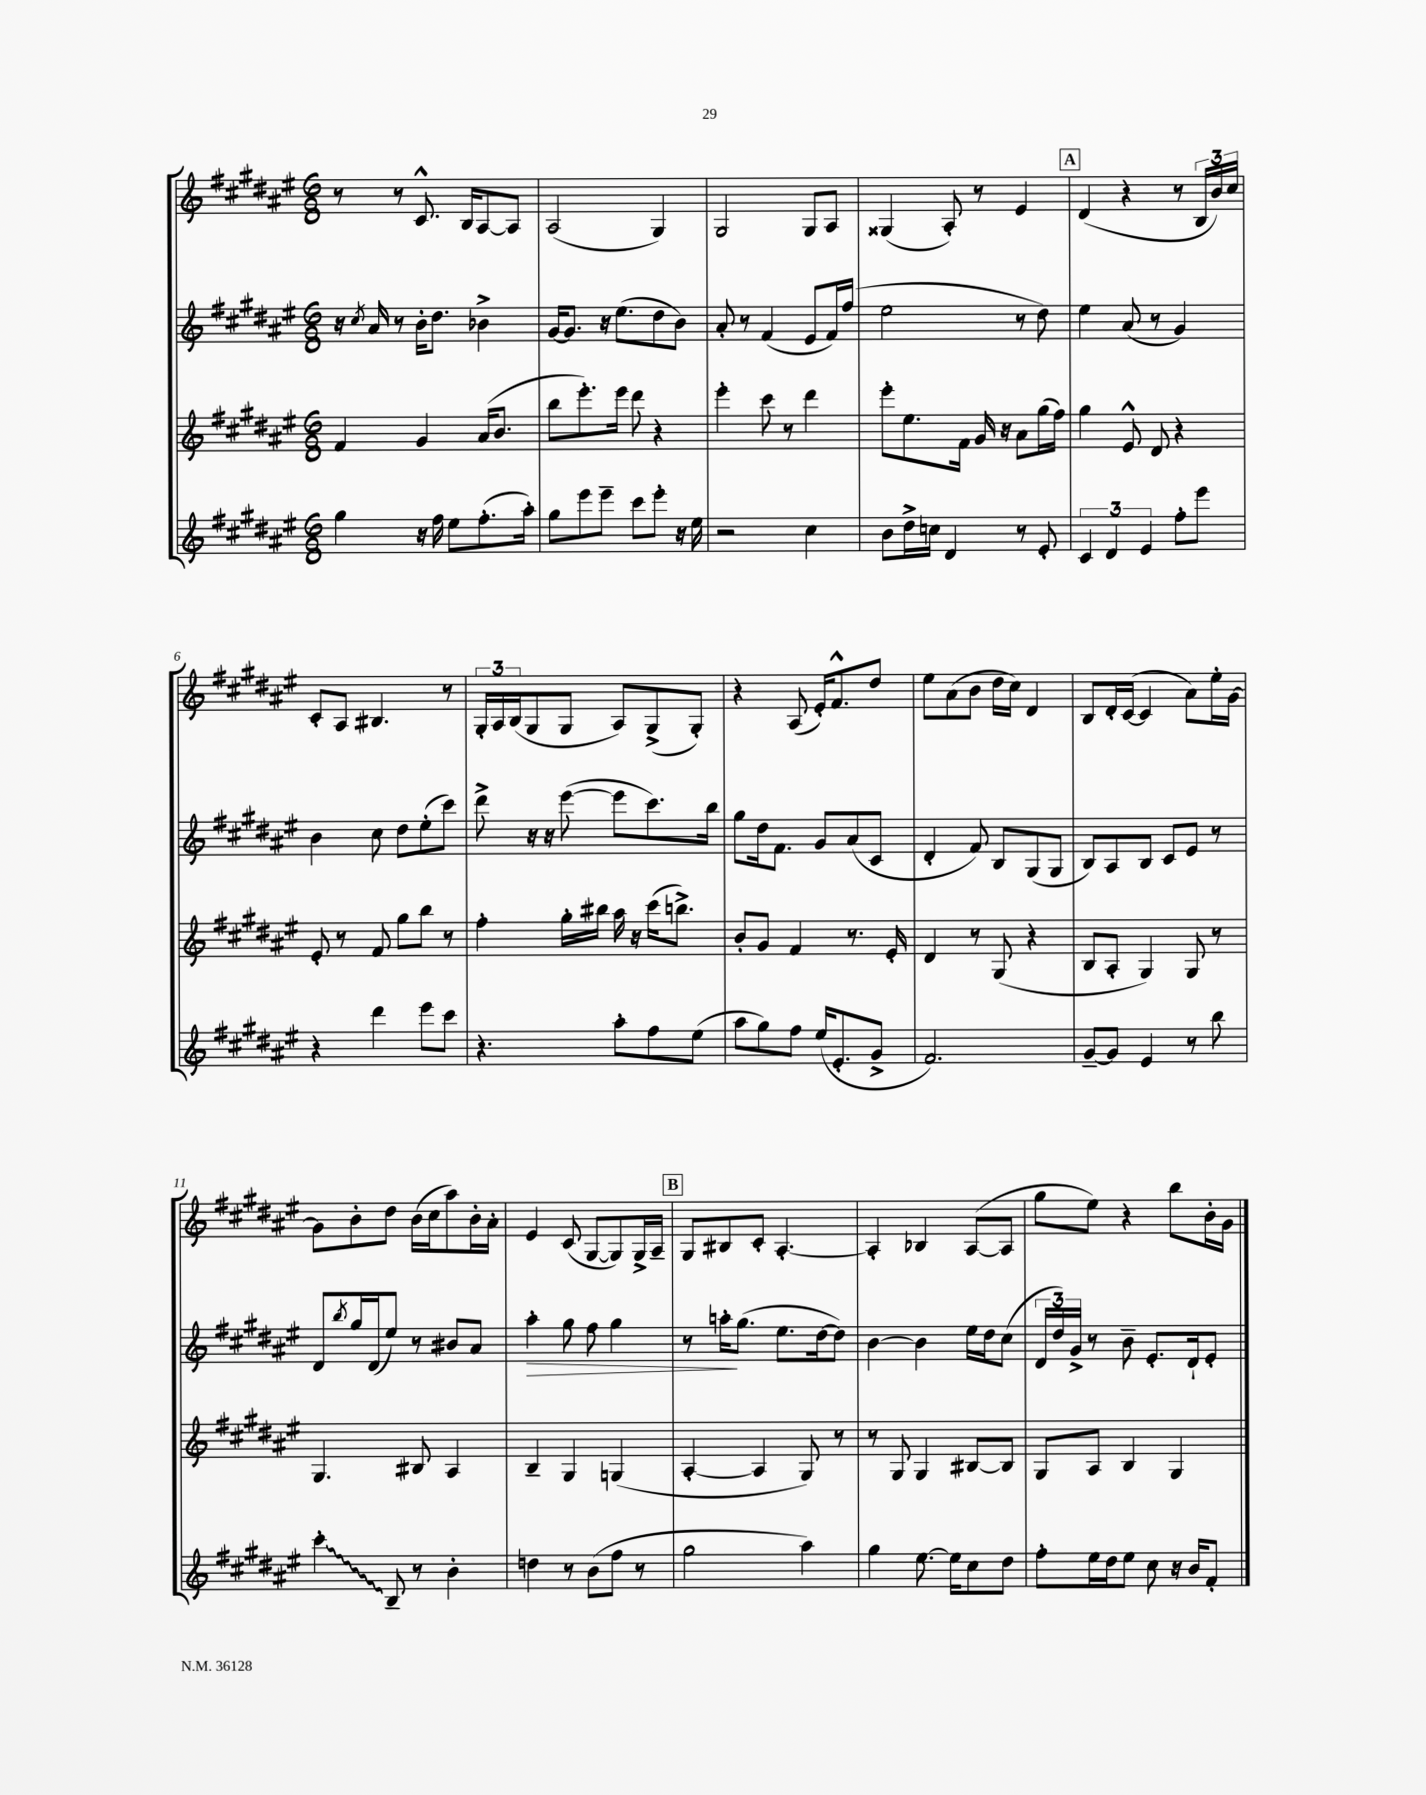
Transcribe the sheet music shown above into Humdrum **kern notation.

**kern	**kern	**kern	**kern
*staff4	*staff3	*staff2	*staff1
*clefG2	*clefG2	*clefG2	*clefG2
*k[f#c#g#d#a#e#]	*k[f#c#g#d#a#e#]	*k[f#c#g#d#a#e#]	*k[f#c#g#d#a#e#]
*M6/8	*M6/8	*M6/8	*M6/8
4gg#	4f#	16r	8r
.	.	8qcc#	.
.	.	16a#	.
.	.	8r	8r
16r	4g#	16b'	8.c#^^
16ff#	.	8.dd#	.
8ee#	.	.	.
.	.	.	16B
(8.ff#'	(16a#	4b-^	[8A#
.	8.b	.	.
.	.	.	8A#]
16aa#')	.	.	.
=	=	=	=
8gg#	8bb	[16g#	(2A#
.	.	8.g#]	.
8eee#	8.eee#')	.	.
8eee#~	.	16r	.
.	16eee#	(8.ee#	.
8ccc#	8ddd#	.	.
8eee#'	4r	8dd#	4G#)
16r	.	8b)	.
16ee#	.	.	.
=	=	=	=
2r	4eee#'	8a#'	2G#
.	.	8r	.
.	8ccc#	(4f#	.
.	8r	.	.
4cc#	4ddd#	8e#	8G#
.	.	16f#)	8A#
.	.	(16ff#	.
=	=	=	=
8b	8eee#'	2ee#	(4G##
16dd#^	8.ee#	.	.
16cc	.	.	.
4d#	.	.	8A#')
.	16f#	.	.
.	16g#	.	8r
.	16r	.	.
8r	8a#	8r	4e#
8e#'	(16gg#	8dd#)	.
.	16ff#)	.	.
=	=	=	=
6c#	4gg#	4ee#	(4d#
6d#	.	.	.
.	8e#^^	(8a#	4r
6e#	.	.	.
.	8d#	8r	.
8ff#'	4r	4g#)	8r
8eee#	.	.	24B
.	.	.	24b)
.	.	.	24cc#
=	=	=	=
4r	8e#'	4b	8c#'
.	8r	.	8A#
4ddd#	8f#	8cc#	4.B#
.	8gg#	8dd#	.
8eee#	8bb	(8ee#'	.
8ccc#	8r	8ccc#)	8r
=	=	=	=
4.r	4ff#'	8ddd#^	24G#'
.	.	.	24A#
.	.	.	(24B
.	.	16r	8G#
.	.	16r	.
.	16gg#'	([8eee#	8G#
.	16bb#	.	.
8aa#'	16aa#	8eee#]	8A#)
.	16r	.	.
8ff#	(16ccc#	8.ccc#)	(8G#^
.	8.bb^)	.	.
(8ee#	.	.	8G#')
.	.	16bb	.
=	=	=	=
8aa#	8b'	8gg#	4r
8gg#)	8g#	16dd#	.
.	.	8.f#	.
8ff#	4f#	.	(8A#
(16ee#	.	8g#	16e#')
8.e#'	.	.	8.f#^^
.	8.r	(8a#	.
8g#^	.	8c#	8dd#
.	16e#'	.	.
=	=	=	=
2.f#)	4d#	4d#'	8ee#
.	.	.	(8a#
.	8r	8f#)	8b
.	(8G#	8B	16dd#
.	.	.	16cc#)
.	4r	(8G#	4d#
.	.	8G#	.
=	=	=	=
[8g#~	8B	8B)	8B
8g#]	8A#'	8A#	16d#'
.	.	.	([16c#
4e#	4G#)	8B	4c#]
.	.	8c#	.
8r	8G#	8e#	8a#)
8bb	8r	8r	16ee#'
.	.	.	[16g#
=	=	=	=
4ccc#'	4.G#	8d#	8g#]
.	.	8qbb	.
.	.	16gg#	8b'
.	.	(16d#	.
8B~	.	8ee#)	8dd#
8r	8B#	8r	(16b
.	.	.	16cc#
4b'	4A#	8b#	8aa#)
.	.	8a#	16b'
.	.	.	16a#'
=	=	=	=
4dd	4B~	4aa#'	4e#
8r	4G#	8gg#	(8c#
(8b	.	8ff#	[8G#
8ff#	(4G	4gg#	8G#])
8r	.	.	16G#^
.	.	.	16A#~
=	=	=	=
2gg#	[4A#'	8r	8G#
.	.	16aa'	8B#
.	.	(8.gg#	.
.	4A#]	.	8c#'
.	.	8.ee#	[4.A#'
4aa#)	8G#)	.	.
.	.	[16dd#	.
.	8r	8dd#])	.
=	=	=	=
4gg#	8r	[4b	4A#']
.	8G#	.	.
[8.ee#	4G#	4b]	4B-
16ee#]	.	.	.
8cc#	[8B#	16ee#	([8A#
.	.	16dd#	.
8dd#	8B#]	(8cc#	8A#]
=	=	=	=
8ff#'	8G#	24d#	8gg#
.	.	24dd#)	.
.	.	24g#^	.
16ee#	8A#	8r	8ee#)
16dd#	.	.	.
8ee#	4B	8b~	4r
8cc#	.	8.e#'	.
16r	4G#	.	8bb
16b	.	16d#`	.
8f#'	.	8e#'	16b'
.	.	.	16g#
==	==	==	==
*-	*-	*-	*-
